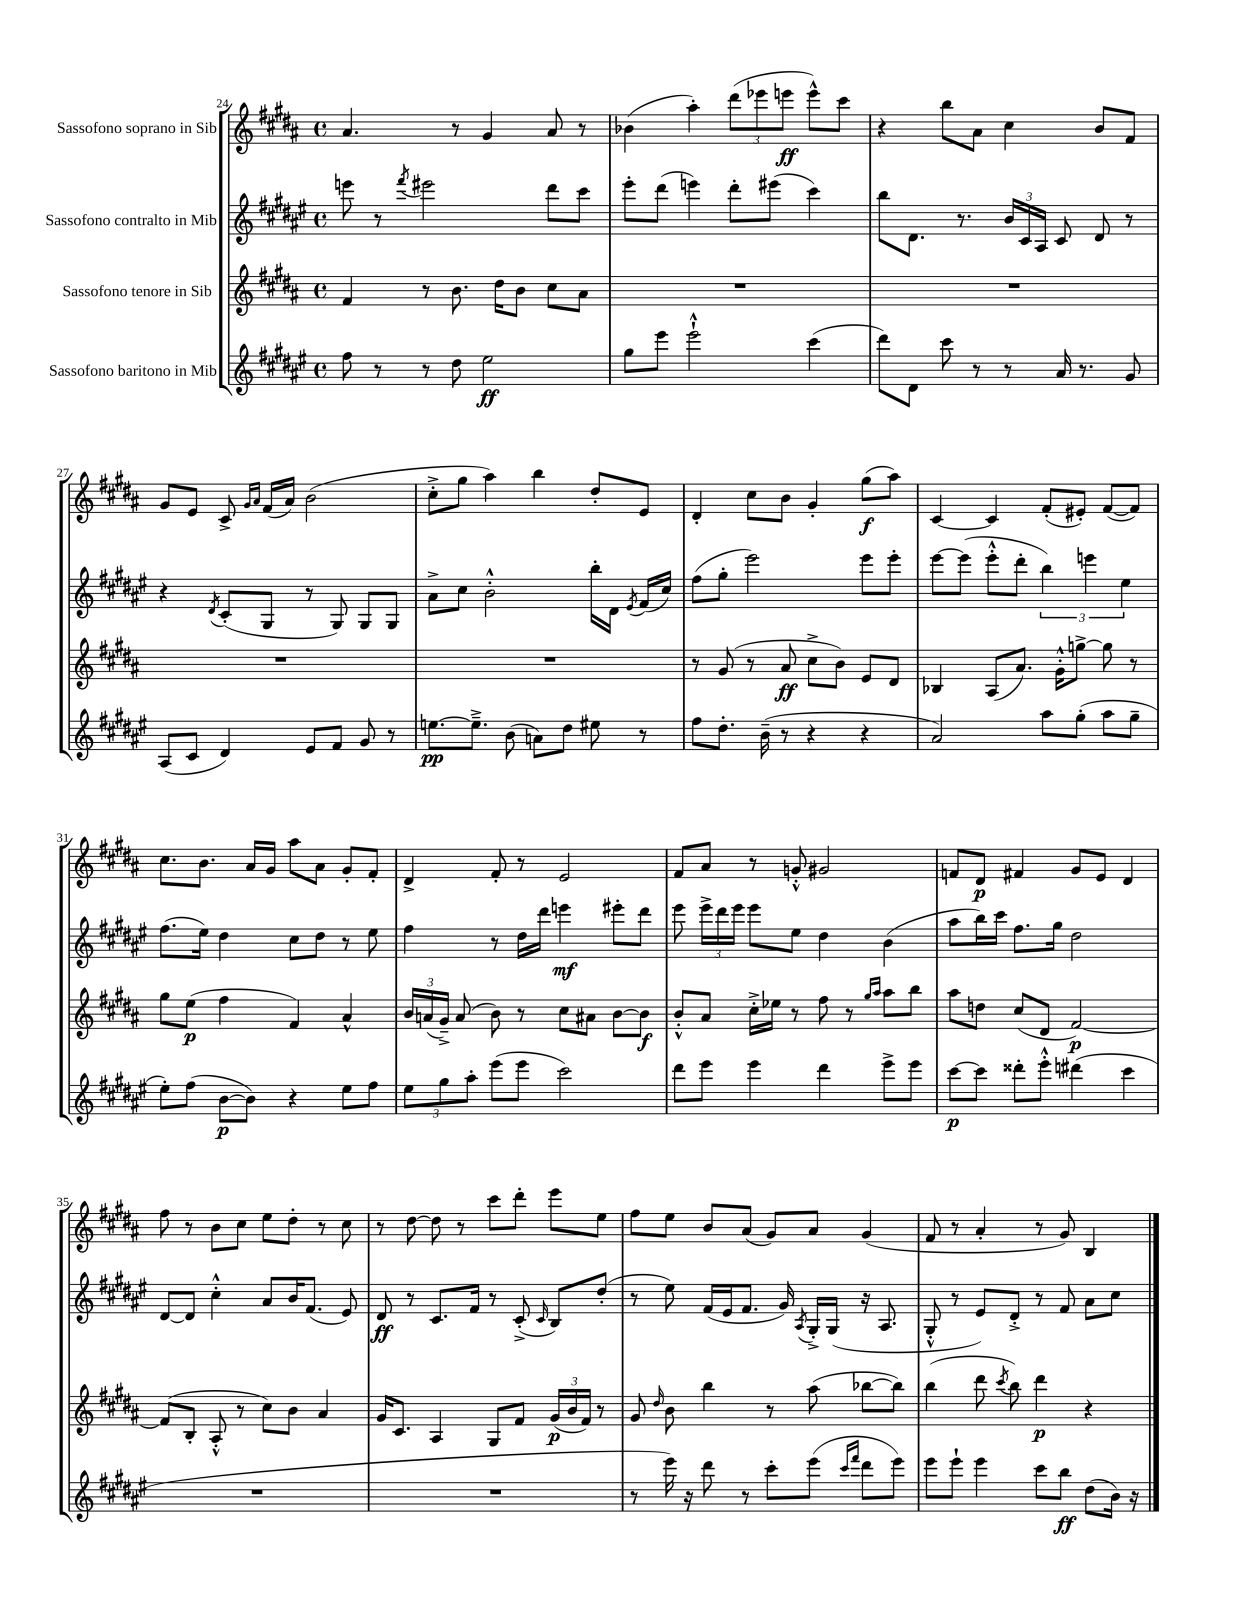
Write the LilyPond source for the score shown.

<<
\new StaffGroup <<
\new Staff = "s0" \with { instrumentName = "Sassofono soprano in Sib" } {
    \clef treble \key b \major \defaultTimeSignature \time 4/4
    \autoBeamOff ais'4. r8 gis'4 ais'8 r8 |
    bes'4( ais''4-.) \tuplet 3/2 { dis'''8[( ees'''8 e'''8]\ff } e'''8[-^) cis'''8] |
    r4 b''8[ ais'8] cis''4 b'8[ fis'8] |
    gis'8[ e'8] cis'8-> \grace { gis'16[ ais'16] } fis'16[( ais'16]) b'2( |
    cis''8[-.-> gis''8] ais''4) b''4 dis''8[-. e'8] |
    dis'4-. cis''8[ b'8] gis'4-. gis''8[\f( ais''8]) |
    cis'4~ cis'4 fis'8[-.( eis'8]-.) fis'8[~( fis'8]) |
    cis''8.[ b'8.] ais'16[ gis'16] ais''8[ ais'8] gis'8[-. fis'8]-. |
    dis'4-> fis'8-. r8 e'2 |
    fis'8[ ais'8] r8 g'8-.-^ gis'2 |
    f'8[ dis'8]\p fis'4 gis'8[ e'8] dis'4 |
    fis''8 r8 b'8[ cis''8] e''8[ dis''8]-. r8 cis''8 |
    r8 dis''8~ dis''8 r8 cis'''8[ dis'''8]-. e'''8[ e''8] |
    fis''8[ e''8] b'8[ ais'8]( gis'8[) ais'8] gis'4( |
    fis'8 r8 ais'4-. r8 gis'8) b4 \bar "|." |
}
\new Staff = "s1" \with { instrumentName = "Sassofono contralto in Mib" } {
    \clef treble \key fis \major \defaultTimeSignature \time 4/4
    \autoBeamOff e'''8 r8 \acciaccatura { fis'''8 } eis'''2 dis'''8[ cis'''8] |
    eis'''8[-. dis'''8]( e'''4) dis'''8[-. eis'''8]( cis'''4) |
    b''8[ dis'8.] r8. \tuplet 3/2 { b'16[ cis'16 ais16] } cis'8 dis'8 r8 |
    r4 \acciaccatura { dis'8 } cis'8[-.( gis8] r8 gis8) gis8[ gis8] |
    ais'8[-> cis''8] b'2-.-^ b''16[-. dis'16] \acciaccatura { eis'8 } fis'16[( cis''16]) |
    fis''8[( gis''8]-. eis'''2) eis'''8[ eis'''8]-. |
    eis'''8[~ eis'''8]( eis'''8[-.-^ dis'''8]-. \tuplet 3/2 { b''4) e'''4 eis''4 } |
    fis''8.[( eis''16]) dis''4 cis''8[ dis''8] r8 eis''8 |
    fis''4 r8 dis''16[ dis'''16] e'''4\mf eis'''8[-. dis'''8] |
    eis'''8 \tuplet 3/2 { eis'''16[-> dis'''16 eis'''16] } eis'''8[ eis''8] dis''4 b'4( |
    ais''8[ b''16) cis'''16] fis''8.[ gis''16] dis''2 |
    dis'8[~ dis'8] cis''4-.-^ ais'8[ b'16 fis'8.]( eis'8) |
    dis'8\ff r8 cis'8.[ fis'16] r8 cis'8-.->( \grace { cis'16 } b8[) dis''8]-.( |
    r8 eis''8) fis'16[( eis'16 fis'8.] gis'16) \acciaccatura { ais8 } gis16[-.-> gis16]( r16 ais8. |
    gis8-.-^ r8 eis'8[) dis'8]-.-> r8 fis'8 ais'8[ cis''8] \bar "|." |
}
\new Staff = "s2" \with { instrumentName = "Sassofono tenore in Sib" } {
    \clef treble \key b \major \defaultTimeSignature \time 4/4
    \autoBeamOff fis'4 r8 b'8. dis''16[ b'8] cis''8[ ais'8] |
    R1 |
    R1 |
    R1 |
    R1 |
    r8 gis'8( r8 ais'8\ff cis''8[-> b'8]) e'8[ dis'8] |
    bes4 ais8[( ais'8.]) gis'16[-.-^ g''8]~-> g''8 r8 |
    gis''8[ e''8]\p( fis''4 fis'4) ais'4-^ |
    \tuplet 3/2 { b'16[ a'16( gis'16]--->) } a'8( b'8) r8 cis''8[ ais'8] b'8[~ b'8]\f |
    b'8[-.-^ ais'8] cis''16[-.-> ees''16] r8 fis''8 r8 \grace { gis''16[ ais''16] } ais''8[ b''8] |
    ais''8[ d''8] cis''8[( dis'8] fis'2~\p) |
    fis'8[( b8]-. ais8-.-^ r8 cis''8[) b'8] ais'4 |
    gis'16[ cis'8.] ais4 gis8[ fis'8] \tuplet 3/2 { gis'16[\p( b'16 fis'16]) } r8 |
    gis'8 \grace { dis''16 } b'8 b''4 r8 ais''8( bes''8[~ bes''8]) |
    b''4( dis'''8 \acciaccatura { cis'''8 } b''8) dis'''4\p r4 \bar "|." |
}
\new Staff = "s3" \with { instrumentName = "Sassofono baritono in Mib" } {
    \clef treble \key fis \major \defaultTimeSignature \time 4/4
    \autoBeamOff fis''8 r8 r8 dis''8 eis''2\ff |
    gis''8[ eis'''8] eis'''2-!-^ cis'''4( |
    dis'''8[) dis'8] cis'''8 r8 r8 ais'16 r8. gis'8 |
    ais8[( cis'8] dis'4) eis'8[ fis'8] gis'8 r8 |
    e''8.[~\pp e''8.]---> b'8( a'8[) dis''8] eis''8 r8 |
    fis''8[ dis''8.]-. b'16--( r8 r4 r4 |
    ais'2) ais''8[ gis''8]-.( ais''8[ gis''8]-- |
    eis''8[-.) fis''8]( b'8[~\p b'8]) r4 eis''8[ fis''8] |
    \tuplet 3/2 { eis''8[ gis''8 ais''8]-. } eis'''8[( eis'''8] cis'''2) |
    dis'''8[ eis'''8] eis'''4 dis'''4 eis'''8[-> eis'''8] |
    cis'''8[~\p cis'''8] disis'''8[-. eis'''8]-.-^ dis'''4( cis'''4 |
    R1 |
    R1 |
    r8 eis'''16) r16 dis'''8 r8 cis'''8[-. eis'''8]( \grace { cis'''16[ fis'''16] } dis'''8[ eis'''8]) |
    eis'''8[ eis'''8]-! eis'''4 cis'''8[ b''8]\ff dis''8[( b'16]) r16 \bar "|." |
}
>>
>>
\layout { \context { \Score currentBarNumber = #24 } }
